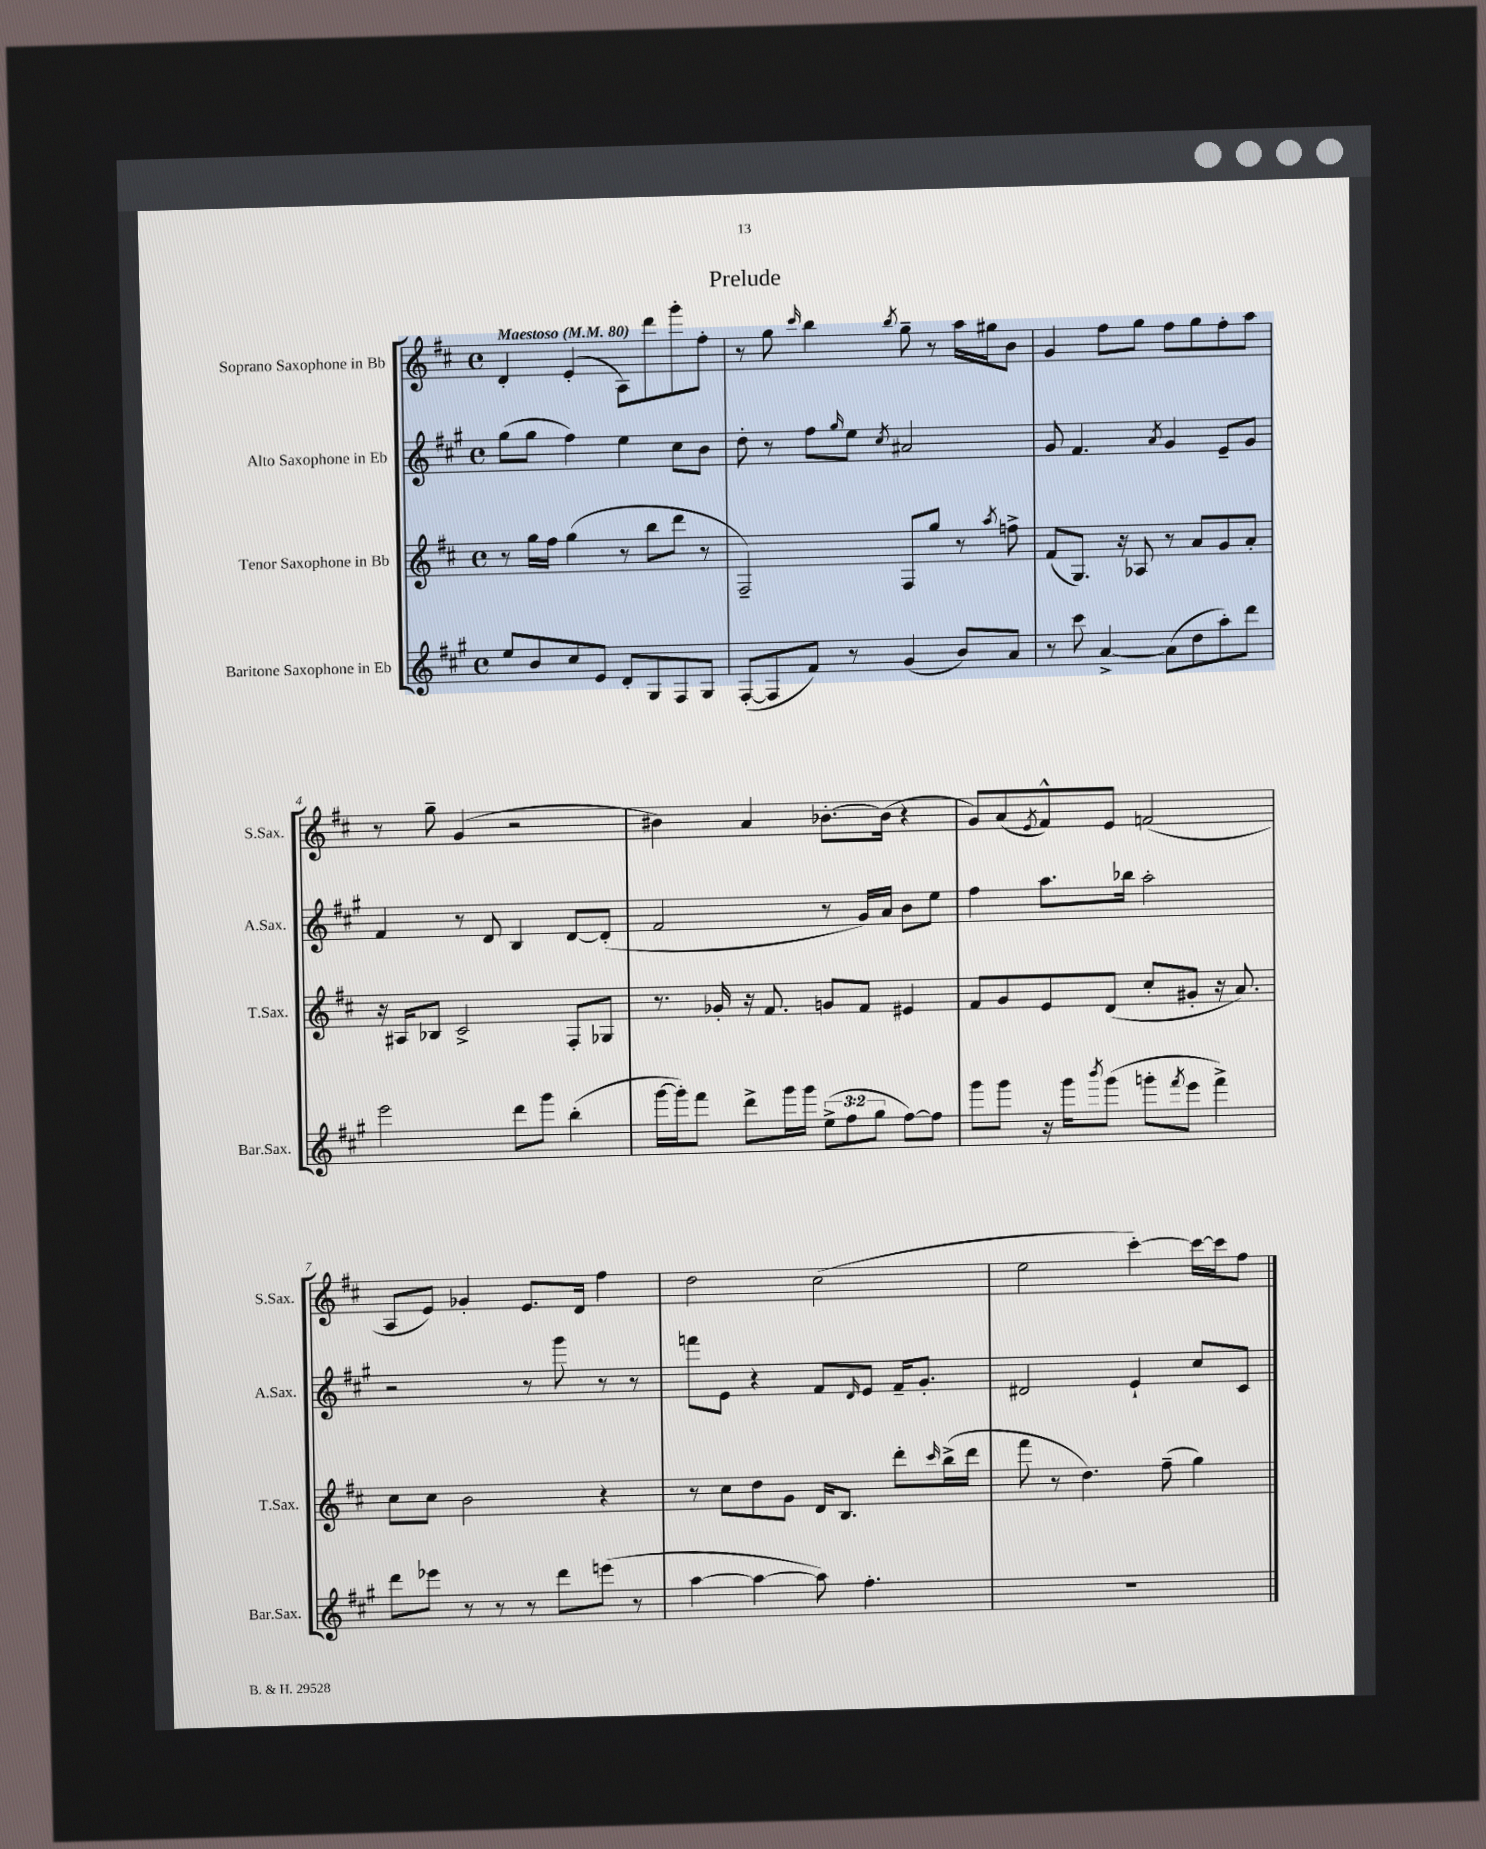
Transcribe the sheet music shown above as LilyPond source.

\header { title = "Prelude" }
<<
\new StaffGroup <<
\new Staff = "s0" \with { instrumentName = "Soprano Saxophone in Bb" shortInstrumentName = "S.Sax." } {
    \clef treble \key d \major \defaultTimeSignature \time 4/4 \tempo "Maestoso" 4 = 80
    d'4-. e'4-.( a8) d'''8 g'''8-. fis''8-. |
    r8 g''8 \grace { cis'''16 } b''4 \acciaccatura { b''8 } g''8-- r8 a''16 gis''16 b'8 |
    g'4 fis''8 g''8 fis''8 g''8 fis''8-. a''8 |
    r8 g''8-- g'4( r2 |
    bis'4) a'4 bes'8.~-. bes'16( r4 |
    g'8) a'8( \acciaccatura { e'8 } fis'8-^) e'8 f'2( |
    a8 e'8) ges'4-. e'8. d'16 fis''4 |
    d''2 cis''2( |
    e''2 cis'''4~-.) cis'''16~ cis'''16 fis''8 \bar "|." |
}
\new Staff = "s1" \with { instrumentName = "Alto Saxophone in Eb" shortInstrumentName = "A.Sax." } {
    \clef treble \key a \major \defaultTimeSignature \time 4/4
    gis''8( gis''8 fis''4) e''4 cis''8 b'8 |
    d''8-. r8 fis''8 \grace { gis''16 } e''8 \acciaccatura { cis''8 } ais'2 |
    gis'8 fis'4. \acciaccatura { a'8 } gis'4 e'8-- gis'8 |
    fis'4 r8 d'8 b4 d'8~ d'8-.( |
    fis'2 r8 gis'16) a'16 b'8 e''8 |
    fis''4 a''8. bes''16 a''2-. |
    r2 r8 gis'''8 r8 r8 |
    f'''8 e'8 r4 fis'8 \grace { d'16 } e'8 fis'16-- gis'8.-. |
    dis'2 e'4-! cis''8 cis'8 \bar "|." |
}
\new Staff = "s2" \with { instrumentName = "Tenor Saxophone in Bb" shortInstrumentName = "T.Sax." } {
    \clef treble \key d \major \defaultTimeSignature \time 4/4
    r8 g''16 fis''16 g''4( r8 b''8 d'''8 r8 |
    fis2--) fis8 g''8 r8 \acciaccatura { a''8 } f''8-> |
    fis'8( g8.) r16 aes8 r8 a'8 g'8 a'8-. |
    r16 ais16 bes8 cis'2-> fis8-. ges8 |
    r8. ges'16-. r16 fis'8. g'8 fis'8 eis'4 |
    fis'8 g'8 e'8 d'8( cis''8-. gis'8-. r16 a'8.) |
    cis''8 cis''8 b'2 r4 |
    r8 cis''8 d''8 g'8 d'16 b8. d'''8-. \grace { cis'''16 } b''16->( d'''16 |
    fis'''8 r8 d''4.) fis''8--( g''4) \bar "|." |
}
\new Staff = "s3" \with { instrumentName = "Baritone Saxophone in Eb" shortInstrumentName = "Bar.Sax." } {
    \clef treble \key a \major \defaultTimeSignature \time 4/4 \override Staff.TupletNumber.text = #tuplet-number::calc-fraction-text
    e''8 b'8 cis''8 e'8 d'8-. gis8 fis8 gis8 |
    fis8~-.( fis8 fis'8) r8 gis'4( b'8) a'8 |
    r8 cis'''8 a'4~-> a'8( d''8 a''8-.) d'''8 |
    e'''2 d'''8 gis'''8 b''4-.( |
    gis'''16~ gis'''16-.) fis'''8 d'''8-> gis'''16 gis'''16 \tuplet 3/2 { e''8->( fis''8 gis''8 } fis''8~) fis''8 |
    gis'''8 gis'''8 r16 gis'''16 \acciaccatura { b'''8 } gis'''8( g'''8-. \acciaccatura { fis'''8 } e'''8 fis'''4->) |
    d'''8 ees'''8 r8 r8 r8 d'''8 e'''8( r8 |
    a''4~ a''4~ a''8) fis''4.-. |
    R1 \bar "|." |
}
>>
>>
